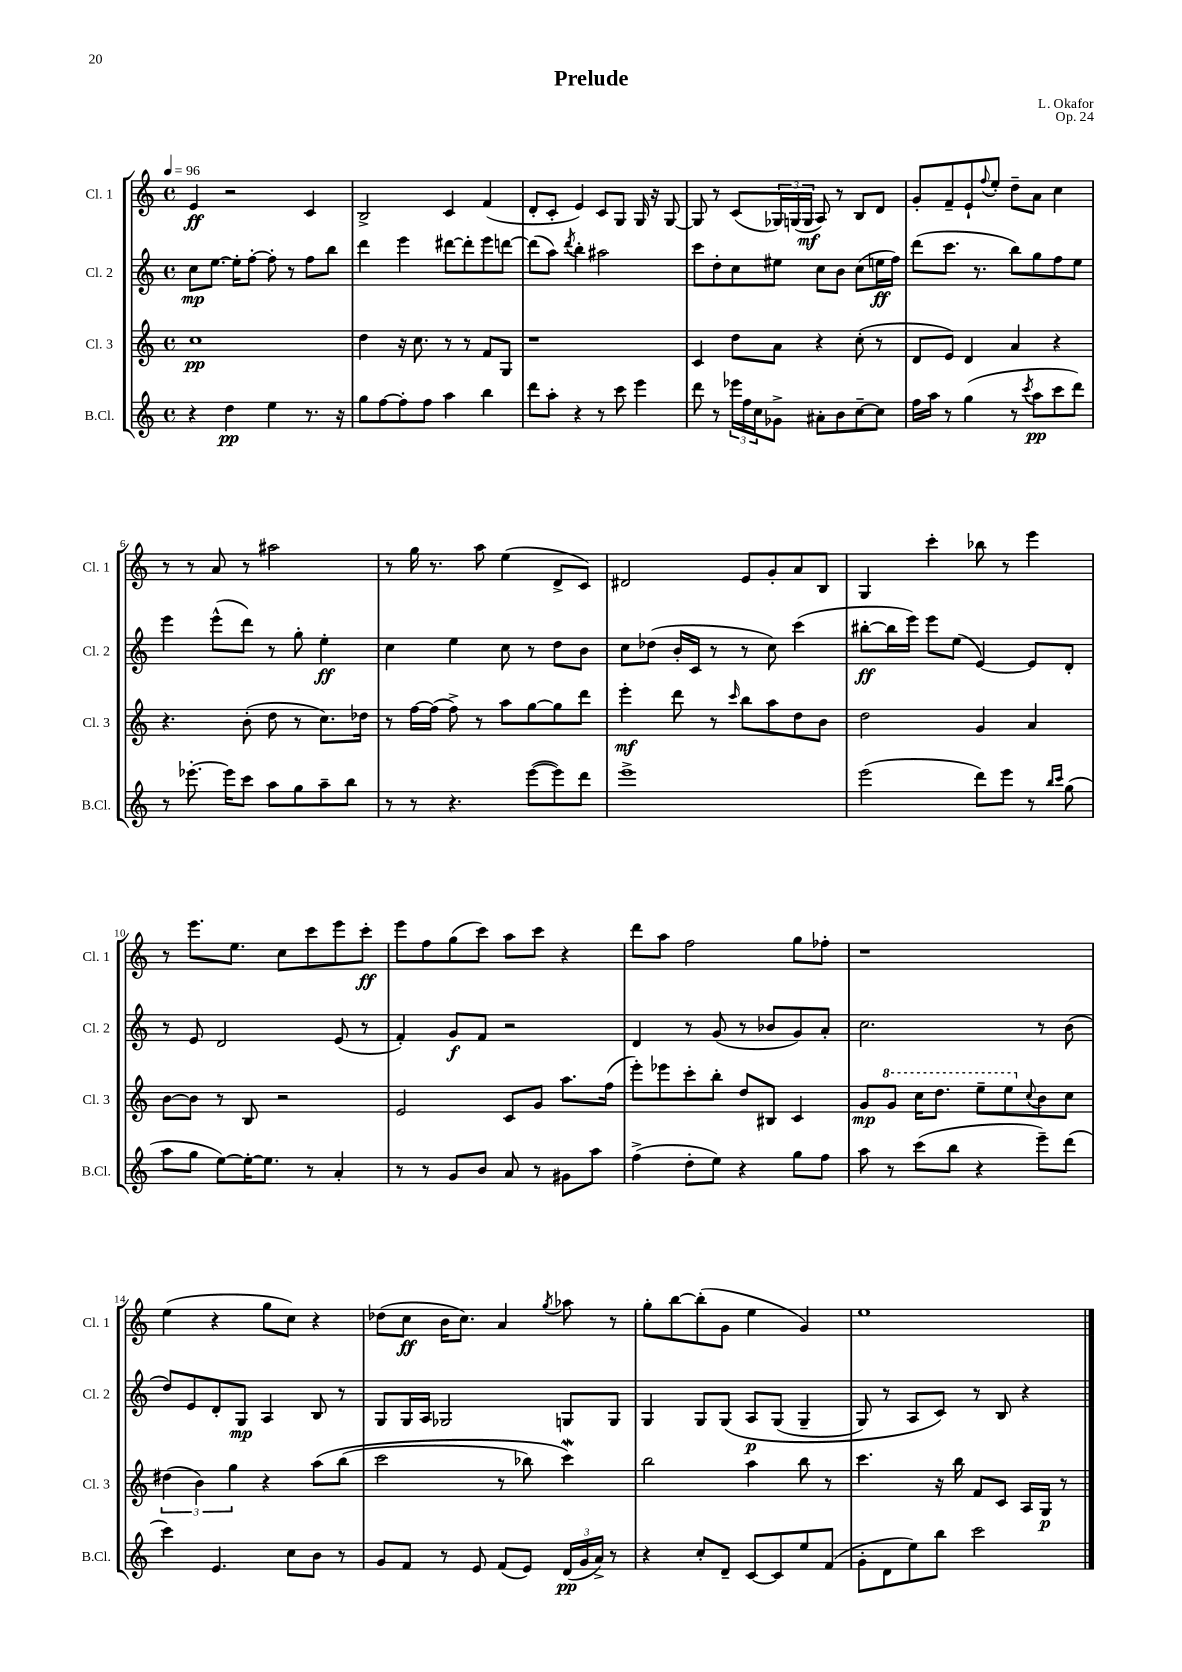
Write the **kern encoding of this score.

**kern	**dynam	**kern	**dynam	**kern	**dynam	**kern	**dynam
*part4	*part4	*part3	*part3	*part2	*part2	*part1	*part1
*staff4	*staff4	*staff3	*staff3	*staff2	*staff2	*staff1	*staff1
*I"B.Cl.	*	*I"Cl. 3	*	*I"Cl. 2	*	*I"Cl. 1	*
*I'B.Cl.	*	*I'Cl. 3	*	*I'Cl. 2	*	*I'Cl. 1	*
*clefG2	*	*clefG2	*	*clefG2	*	*clefG2	*
*k[]	*	*k[]	*	*k[]	*	*k[]	*
*M4/4	*	*M4/4	*	*M4/4	*	*M4/4	*
*met(c)	*	*met(c)	*	*met(c)	*	*met(c)	*
*MM96	*	*MM96	*	*MM96	*	*MM96	*
=1	=1	=1	=1	=1	=1	=1	=1
4r	.	1cc	pp	8cc\L	mp	4e/	ff
.	.	.	.	[8.ee\J	.	.	.
4dd\	pp	.	.	.	.	2r	.
.	.	.	.	16ee'\KL]	.	.	.
.	.	.	.	[8ff'\J	.	.	.
4ee\	.	.	.	8ff'\]	.	.	.
.	.	.	.	8r	.	.	.
8.r	.	.	.	8ff\L	.	4c/	.
.	.	.	.	8bb\J	.	.	.
16r	.	.	.	.	.	.	.
=2	=2	=2	=2	=2	=2	=2	=2
8gg\L	.	4dd\	.	4ddd\	.	2B^/	.
[8ff\	.	.	.	.	.	.	.
8ff'\]	.	16r	.	4eee\	.	.	.
.	.	8.cc\	.	.	.	.	.
8ff\J	.	.	.	.	.	.	.
4aa\	.	8r	.	[8ddd#X\L	.	4c/	.
.	.	8r	.	8ddd#'\]	.	.	.
4bb\	.	8f/L	.	8eee\	.	(4f/	.
.	.	8G/J	.	[8dddn\J	.	.	.
=3	=3	=3	=3	=3	=3	=3	=3
8ddd\L	.	1r	.	(8ddd\L]	.	8d'/L	.
8aa'\J	.	.	.	8aa\J)	.	8c'/J	.
.	.	.	.	8qddd/	.	.	.
4r	.	.	.	4bb'\	.	4e/)	.
8r	.	.	.	2aa#X\	.	8c/L	.
8ccc\	.	.	.	.	.	8G/J	.
4eee\	.	.	.	.	.	16G/	.
.	.	.	.	.	.	16r	.
.	.	.	.	.	.	[8G/	.
=4	=4	=4	=4	=4	=4	=4	=4
8ddd\	.	4c/	.	8ccc\L	.	8G/]	.
8r	.	.	.	8dd'\	.	8r	.
24eee-X\LL	.	8dd\L	.	8cc\	.	(8c/L	.
24ff\	.	.	.	.	.	.	.
24cc\J	.	.	.	.	.	.	.
8g-X^\J	.	8a\J	.	8ee#X\J	.	24G-X/L)	.
.	.	.	.	.	.	(24Gn/	.
.	.	.	.	.	.	24G/JJ	mf
8a#X'\L	.	4r	.	8cc\L	.	8A/)	.
8b\	.	.	.	8b\J	.	8r	.
[8cc~\	.	(8cc'\	.	(8cc\L	.	8B/L	.
8cc\J]	.	8r	.	16een\L	ff	8d/J	.
.	.	.	.	16ff\JJ)	.	.	.
=5	=5	=5	=5	=5	=5	=5	=5
16ff\LL	.	8d/L	.	(8ddd\L	.	8g'/L	.
16aa\JJ	.	.	.	.	.	.	.
8r	.	8e/J)	.	8.ccc\J	.	8f~/	.
(4gg\	.	4d/	.	.	.	8e`/	.
.	.	.	.	8.r	.	.	.
.	.	.	.	.	.	8qqff/	.
.	.	.	.	.	.	8ee'/J	.
8r	.	4a/	.	8bb\L)	.	8dd~\L	.
8qccc/	.	.	.	.	.	.	.
8aa\L	pp	.	.	8gg\	.	8a\J	.
8ccc\	.	4r	.	8ff\	.	4cc\	.
8ddd\J)	.	.	.	8ee\J	.	.	.
!!LO:LB:g=z
=6	=6	=6	=6	=6	=6	=6	=6
8r	.	4.r	.	4eee\	.	8r	.
[8.eee-X'\	.	.	.	.	.	8r	.
.	.	.	.	(8eee^^\L	.	8a/	.
16eee-\KL]	.	.	.	.	.	.	.
8ccc\J	.	(8b'\	.	8ddd\J)	.	8r	.
8aa\L	.	8dd\	.	8r	.	2aa#X\	.
8gg\	.	8r	.	8gg'\	.	.	.
8aa~\	.	8.cc\L)	.	4ee'\	ff	.	.
8bb\J	.	.	.	.	.	.	.
.	.	16dd-X\Jk	.	.	.	.	.
=7	=7	=7	=7	=7	=7	=7	=7
8r	.	8r	.	4cc\	.	8r	.
8r	.	[16ff\LL	.	.	.	16gg\	.
.	.	(16ff\JJ]	.	.	.	8.r	.
4.r	.	8ff^\)	.	4ee\	.	.	.
.	.	8r	.	.	.	8aa\	.
.	.	8aa\L	.	8cc\	.	(4ee\	.
([8eee\L	.	[8gg\	.	8r	.	.	.
8eee\])	.	8gg\]	.	8dd\L	.	8d^/L	.
8ddd\J	.	8ddd\J	.	8b\J	.	8c/J)	.
=8	=8	=8	=8	=8	=8	=8	=8
1eee^	.	4eee'\	mf	8cc\L	.	2d#X/	.
.	.	.	.	(8dd-X\J	.	.	.
.	.	8ddd\	.	16b'/LL	.	.	.
.	.	.	.	16c/JJ	.	.	.
.	.	8r	.	8r	.	.	.
.	.	16qqccc/	.	.	.	.	.
.	.	8bb\L	.	8r	.	8e/L	.
.	.	8aa\	.	8cc\)	.	8g'/	.
.	.	8dd\	.	(4ccc\	.	8a/	.
.	.	8b\J	.	.	.	8B/J	.
=9	=9	=9	=9	=9	=9	=9	=9
(2eee\	.	2dd\	.	[8bb#X'\L	ff	4G/	.
.	.	.	.	16bb#\L]	.	.	.
.	.	.	.	16eee\JJ)	.	.	.
.	.	.	.	8eee\L	.	4ccc'\	.
.	.	.	.	(8ee\J	.	.	.
8ddd\L)	.	4g/	.	[4e/)	.	8bb-X\	.
8eee\J	.	.	.	.	.	8r	.
8r	.	4a/	.	8e/L]	.	4eee\	.
16qqbb/LL	.	.	.	.	.	.	.
16qqccc/JJ	.	.	.	.	.	.	.
(8gg\	.	.	.	8d'/J	.	.	.
!!LO:LB:g=z
=10	=10	=10	=10	=10	=10	=10	=10
8aa\L	.	[8b\L	.	8r	.	8r	.
8gg\J	.	8b\J]	.	8e/	.	8.eee\L	.
[8ee\L)	.	8r	.	2d/	.	.	.
.	.	.	.	.	.	8.ee\J	.
16ee'\K_	.	8B/	.	.	.	.	.
8.ee\J]	.	.	.	.	.	.	.
.	.	2r	.	.	.	8cc\L	.
8r	.	.	.	.	.	8ccc\	.
4a'/	.	.	.	(8e/	.	8eee\	.
.	.	.	.	8r	.	8ccc'\J	ff
=11	=11	=11	=11	=11	=11	=11	=11
8r	.	2e/	.	4f'/)	.	8eee\L	.
8r	.	.	.	.	.	8ff\	.
8g/L	.	.	.	8g/L	f	(8gg\	.
8b/J	.	.	.	8f/J	.	8ccc\J)	.
8a/	.	8c/L	.	2r	.	8aa\L	.
8r	.	8g/J	.	.	.	8ccc\J	.
8g#X\L	.	8.aa\L	.	.	.	4r	.
8aa\J	.	.	.	.	.	.	.
.	.	(16ff\Jk	.	.	.	.	.
=12	=12	=12	=12	=12	=12	=12	=12
(4ff^\	.	8eee'\L)	.	4d/	.	8ddd\L	.
.	.	8eee-X\	.	.	.	8aa\J	.
8dd'\L	.	8ccc'\	.	8r	.	2ff\	.
8ee\J)	.	8bb'\J	.	(8g/	.	.	.
4r	.	8dd/L	.	8r	.	.	.
.	.	8B#X/J	.	8b-X/L	.	.	.
8gg\L	.	4c/	.	8g/)	.	8gg\L	.
8ff\J	.	.	.	8a'/J	.	8ff-X'\J	.
=13	=13	=13	=13	=13	=13	=13	=13
8aa\	.	8g/L	mp	2.cc\	.	1r	.
*	*	*8va	*	*	*	*	*
8r	.	8gg/J	.	.	.	.	.
(8ccc\L	.	16ccc\KL	.	.	.	.	.
.	.	8.ddd\J	.	.	.	.	.
8bb\J	.	.	.	.	.	.	.
4r	.	8eee~\L	.	.	.	.	.
.	.	8eee\	.	.	.	.	.
*	*	*X8va	*	*	*	*	*
.	.	8qqcc/	.	.	.	.	.
8eee~\L)	.	8b\	.	8r	.	.	.
(8ddd\J	.	8cc\J	.	(8b\	.	.	.
!!LO:LB:g=z
=14	=14	=14	=14	=14	=14	=14	=14
4ccc\)	.	(6dd#X\	.	8dd/L)	.	(4ee\	.
.	.	.	.	8e/	.	.	.
.	.	6b\)	.	.	.	.	.
4.e/	.	.	.	8d'/	.	4r	.
.	.	6gg\	.	.	.	.	.
.	.	.	.	8G/J	mp	.	.
.	.	4r	.	4A/	.	8gg\L	.
8cc\L	.	.	.	.	.	8cc\J)	.
8b\J	.	(8aa\L	.	8B/	.	4r	.
8r	.	(8bb\J	.	8r	.	.	.
=15	=15	=15	=15	=15	=15	=15	=15
8g/L	.	2ccc\	.	8G/L	.	(8dd-X\L	.
8f/J	.	.	.	16G/L	.	8cc\J	ff
.	.	.	.	16A/JJ	.	.	.
8r	.	.	.	2G-X/	.	16b\KL	.
.	.	.	.	.	.	8.cc\J)	.
8e/	.	.	.	.	.	.	.
(8f/L	.	8r	.	.	.	4a/	.
8e/J)	.	8bb-X\)	.	.	.	.	.
.	.	.	.	.	.	8qgg/	.
(24d/LL	pp	4cccw\)	.	8Gn/L	.	8aa-X\	.
24g/	.	.	.	.	.	.	.
24a^/JJ)	.	.	.	.	.	.	.
8r	.	.	.	8G/J	.	8r	.
=16	=16	=16	=16	=16	=16	=16	=16
4r	.	2bb\	.	4G/	.	8gg'\L	.
.	.	.	.	.	.	[8bb\	.
8cc'/L	.	.	.	8G/L	.	(8bb'\]	.
8d~/J	.	.	.	(8G/J	.	8g\J	.
[8c/L	.	4aa\	.	8A/L	p	4ee\	.
8c/]	.	.	.	(8G/J	.	.	.
8ee/	.	8bb\	.	4G~/	.	4g/)	.
(8f/J	.	8r	.	.	.	.	.
=17	=17	=17	=17	=17	=17	=17	=17
8g'\L	.	4.ccc\	.	8G/)	.	1ee	.
8d\	.	.	.	8r	.	.	.
8ee\)	.	.	.	8A/L	.	.	.
8bb\J	.	16r	.	8c/J)	.	.	.
.	.	16bb\	.	.	.	.	.
2ccc\	.	8f/L	.	8r	.	.	.
.	.	8c/J	.	8B/	.	.	.
.	.	16A/LL	.	4r	.	.	.
.	.	16G/JJ	p	.	.	.	.
.	.	8r	.	.	.	.	.
==	==	==	==	==	==	==	==
*-	*-	*-	*-	*-	*-	*-	*-
